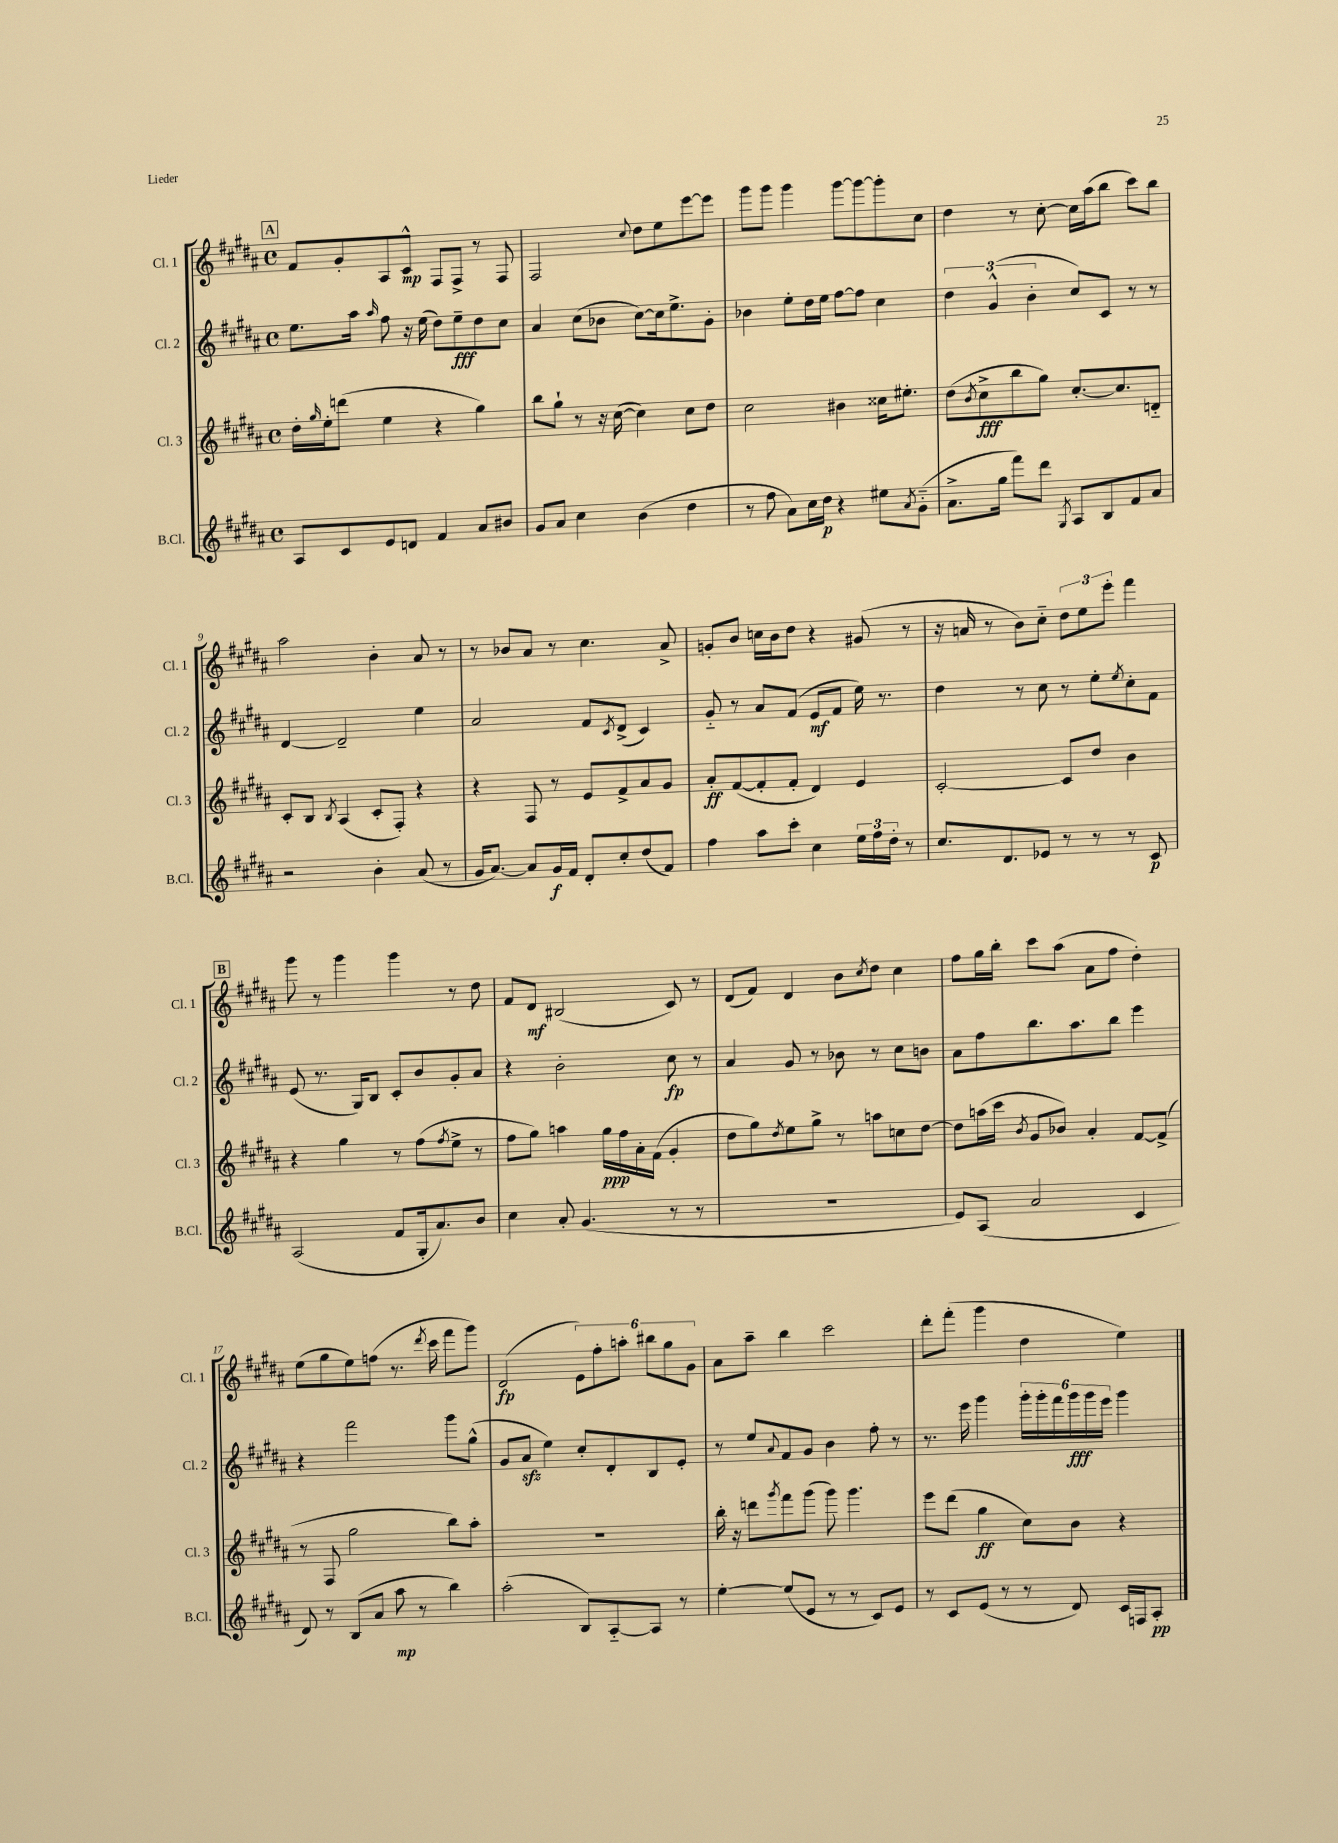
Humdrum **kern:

**kern	**dynam	**kern	**dynam	**kern	**dynam	**kern	**dynam
*part4	*part4	*part3	*part3	*part2	*part2	*part1	*part1
*staff4	*staff4	*staff3	*staff3	*staff2	*staff2	*staff1	*staff1
*I"B.Cl.	*	*I"Cl. 3	*	*I"Cl. 2	*	*I"Cl. 1	*
*I'B.Cl.	*	*I'Cl. 3	*	*I'Cl. 2	*	*I'Cl. 1	*
*clefG2	*	*clefG2	*	*clefG2	*	*clefG2	*
*k[f#c#g#d#a#]	*	*k[f#c#g#d#a#]	*	*k[f#c#g#d#a#]	*	*k[f#c#g#d#a#]	*
*M4/4	*	*M4/4	*	*M4/4	*	*M4/4	*
*met(c)	*	*met(c)	*	*met(c)	*	*met(c)	*
!!LO:REH:place=s1:t=A
=5	=5	=5	=5	=5	=5	=5	=5
8A#/L	.	16dd#'\LL	.	8.ee\L	.	8f#/L	.
.	.	16qqgg#/	.	.	.	.	.
.	.	16ee'\J	.	.	.	.	.
8c#/	.	(8dddn\J	.	.	.	8g#'/	.
.	.	.	.	16aa#\Jk	.	.	.
.	.	.	.	16qqaa#/	.	.	.
8e/	.	4ee\	.	8ff#\	.	8A#/	.
8dn/J	.	.	.	16r	.	8c#^^/J	mp
.	.	.	.	(16ee\	.	.	.
4f#/	.	4r	.	8dd#\L)	.	8F#/L	.
.	.	.	.	8ee~\	fff	8F#^/J	.
8a#/L	.	4gg#\)	.	8dd#\	.	8r	.
8b#X/J	.	.	.	8cc#\J	.	8F#/	.
=6	=6	=6	=6	=6	=6	=6	=6
8g#/L	.	8bb\L	.	4a#/	.	2F#/	.
8a#/J	.	8gg#`\J	.	.	.	.	.
4cc#\	.	8r	.	(8cc#\L	.	.	.
.	.	16r	.	8b-X\J	.	.	.
.	.	([16cc#\	.	.	.	.	.
.	.	.	.	.	.	8qqcc#/	.
(4b\	.	4cc#\])	.	[8cc#\L)	.	8dd#\L	.
.	.	.	.	16cc#\k]	.	8ee\	.
.	.	.	.	8.ee^\	.	.	.
4dd#\	.	8cc#\L	.	.	.	[8eee\	.
.	.	8dd#\J	.	8g#'\J	.	8eee\J]	.
=7	=7	=7	=7	=7	=7	=7	=7
8r	.	2cc#\	.	4b-X\	.	8ggg#\L	.
8ff#\	.	.	.	.	.	8ggg#\J	.
8a#\L)	.	.	.	8ee'\L	.	4ggg#\	.
16cc#\L	.	.	.	16dd#\L	.	.	.
16dd#\JJ	p	.	.	16ee\JJ	.	.	.
4r	.	4b#X\	.	[8ff#\L	.	[8ggg#\L	.
.	.	.	.	8ff#\J]	.	8ggg#\_	.
8ee#X\L	.	16cc##X\KL	.	4cc#\	.	8ggg#'\]	.
.	.	8.ee#X'\J	.	.	.	.	.
8qa#/	.	.	.	.	.	.	.
(8g#\J	.	.	.	.	.	8cc#\J	.
=8	=8	=8	=8	=8	=8	=8	=8
8.a#^\L	.	(8dd#\L	.	6dd#\	.	4dd#\	.
.	.	8qb/	.	.	.	.	.
.	.	8cc#^\	fff	.	.	.	.
.	.	.	.	(6g#^^/	.	.	.
16gg#\Jk	.	.	.	.	.	.	.
8fff#\L)	.	8bb\	.	.	.	8r	.
.	.	.	.	6b'\	.	.	.
8ddd#\J	.	8gg#\J)	.	.	.	[8cc#'\	.
8qG#/	.	.	.	.	.	.	.
8A#/L	.	[8.cc#'/L	.	8cc#/L)	.	16cc#\LL]	.
.	.	.	.	.	.	(16aa#\J	.
8B/	.	.	.	8c#/J	.	8bb\J	.
.	.	8.cc#/]	.	.	.	.	.
8f#/	.	.	.	8r	.	8ccc#\L)	.
8a#/J	.	8dn/J	.	8r	.	8bb\J	.
!!LO:LB:g=z
=9	=9	=9	=9	=9	=9	=9	=9
2r	.	8c#'/L	.	[4d#/	.	2aa#\	.
.	.	8B/J	.	.	.	.	.
.	.	8qB/	.	.	.	.	.
.	.	(4A#/	.	2d#~/]	.	.	.
4b'\	.	8c#'/L	.	.	.	4b'\	.
.	.	8F#'/J)	.	.	.	.	.
(8a#/	.	4r	.	4ee\	.	8a#/	.
8r	.	.	.	.	.	8r	.
=10	=10	=10	=10	=10	=10	=10	=10
16g#/KL	.	4r	.	2a#/	.	8r	.
[8.a#/J)	.	.	.	.	.	.	.
.	.	.	.	.	.	8b-X/L	.
8a#/L]	.	8F#/	.	.	.	8a#/J	.
16g#/L	f	8r	.	.	.	8r	.
16f#/JJ	.	.	.	.	.	.	.
8d#'/L	.	8e/L	.	8f#/L	.	4.cc#\	.
.	.	.	.	8qc#/	.	.	.
8cc#'/	.	8f#^/	.	(8d#^/J	.	.	.
(8dd#/	.	8a#/	.	4c#/)	.	.	.
8f#/J)	.	8g#/J	.	.	.	8a#^/	.
=11	=11	=11	=11	=11	=11	=11	=11
4ff#\	.	8a#'/L	ff	8g#/	.	8gn'/L	.
.	.	([8f#/	.	8r	.	8b/J	.
8aa#\L	.	8f#'/]	.	8a#/L	.	16ccn\LL	.
.	.	.	.	.	.	16b\J	.
8ccc#'\J	.	8f#'/J	.	(8f#/J	.	8dd#\J	.
4cc#\	.	4d#/)	.	8e/L	mf	4r	.
.	.	.	.	8f#/J	.	.	.
24ee\LL	.	4e/	.	16ee\)	.	(8g#X/	.
24ff#\	.	.	.	.	.	.	.
.	.	.	.	8.r	.	.	.
24dd#'\JJ	.	.	.	.	.	.	.
8r	.	.	.	.	.	8r	.
=12	=12	=12	=12	=12	=12	=12	=12
8.cc#/L	.	[2c#'/	.	4dd#\	.	16r	.
.	.	.	.	.	.	16an/	.
.	.	.	.	.	.	8r	.
8.d#/	.	.	.	.	.	.	.
.	.	.	.	8r	.	8b\L)	.
8e-X/J	.	.	.	8cc#\	.	8cc#\J	.
8r	.	8c#/L]	.	8r	.	12dd#\L	.
.	.	.	.	.	.	12ee\	.
8r	.	8dd#/J	.	8ee'\L	.	.	.
.	.	.	.	.	.	12eee'\J	.
.	.	.	.	8qee/	.	.	.
8r	.	4b\	.	8cc#'\	.	4fff#\	.
8c#/	p	.	.	8f#\J	.	.	.
!!LO:LB:g=z
!!LO:REH:place=s1:t=B
=13	=13	=13	=13	=13	=13	=13	=13
(2A#/	.	4r	.	(8e/	.	8ggg#\	.
.	.	.	.	8.r	.	8r	.
.	.	4gg#\	.	.	.	4ggg#\	.
.	.	.	.	16G#/KL)	.	.	.
.	.	.	.	8B/J	.	.	.
8f#/L	.	8r	.	8c#'/L	.	4ggg#\	.
16G#'/k	.	(8ff#\L	.	8b/	.	.	.
8.a#/)	.	.	.	.	.	.	.
.	.	8qff#/	.	.	.	.	.
.	.	8ee^\J	.	8g#'/	.	8r	.
8b/J	.	8r	.	8a#/J	.	8dd#\	.
=14	=14	=14	=14	=14	=14	=14	=14
4cc#\	.	8ff#\L	.	4r	.	8f#/L	.
.	.	8gg#\J)	.	.	.	8d#/J	mf
8a#'/	.	4aan\	.	2b'\	.	(2B#X/	.
(4.g#/	.	.	.	.	.	.	.
.	.	16gg#\LL	ppp	.	.	.	.
.	.	16ff#\	.	.	.	.	.
.	.	16a#'\	.	.	.	.	.
.	.	(16f#\JJ	.	.	.	.	.
8r	.	4g#'/	.	8cc#\	fp	8c#/)	.
8r	.	.	.	8r	.	8r	.
=15	=15	=15	=15	=15	=15	=15	=15
1r	.	8dd#\L	.	4a#/	.	(8d#/L	.
.	.	8gg#\)	.	.	.	8f#/J)	.
.	.	8qdd#/	.	.	.	.	.
.	.	8ee\	.	8g#/	.	4d#/	.
.	.	8gg#^\J	.	8r	.	.	.
.	.	8r	.	8b-X\	.	8b\L	.
.	.	.	.	.	.	8qcc#/	.
.	.	8aan\L	.	8r	.	8dd#\J	.
.	.	8ccn\	.	8cc#\L	.	4cc#\	.
.	.	[8dd#\J	.	8bn\J	.	.	.
=16	=16	=16	=16	=16	=16	=16	=16
8e/L)	.	8dd#\L]	.	8a#\L	.	8ff#\L	.
(8A#/J	.	(16aan\L	.	8ff#\	.	16gg#\L	.
.	.	16ccc#\JJ	.	.	.	16bb'\JJ	.
.	.	8qb/	.	.	.	.	.
2a#/	.	8g#/L	.	8.bb\	.	8ccc#\L	.
.	.	8b-X/J)	.	.	.	(8aa#\J	.
.	.	.	.	8.aa#\	.	.	.
.	.	4a#'/	.	.	.	8a#\L	.
.	.	.	.	8bb\J	.	8ff#\J	.
4c#/	.	[8f#/L	.	4eee\	.	4dd#'\)	.
.	.	(8f#^/J]	.	.	.	.	.
!!LO:LB:g=z
=17	=17	=17	=17	=17	=17	=17	=17
8d#/)	.	8r	.	4r	.	(8ee\L	.
8r	.	8F#/	.	.	.	8gg#\	.
(8B/L	.	2gg#\	.	2fff#\	.	8ee\)	.
8a#/J	.	.	.	.	.	(8ffn\J	.
8aa#\	mp	.	.	.	.	8.r	.
8r	.	.	.	.	.	.	.
.	.	.	.	.	.	8qddd#/	.
.	.	.	.	.	.	16ccc#\	.
4bb\)	.	8bb\L)	.	8ggg#\L	.	8fff#\L	.
.	.	8aa#'\J	.	(8gg#^^\J	.	8ggg#\J)	.
=18	=18	=18	=18	=18	=18	=18	=18
(2aa#'\	.	1r	.	8g#/L	.	(2d#/	fp
.	.	.	.	8a#zz/J	.	.	.
.	.	.	.	4ee\)	.	.	.
8B/L)	.	.	.	8cc#'/L	.	12e\L)	.
.	.	.	.	.	.	12ff#'\	.
[8A#/	.	.	.	8d#'/	.	.	.
.	.	.	.	.	.	12aan'\J	.
8A#/J]	.	.	.	8B/	.	12bb#X\L	.
.	.	.	.	.	.	12gg#\	.
8r	.	.	.	8e'/J	.	.	.
.	.	.	.	.	.	12g#\J	.
=19	=19	=19	=19	=19	=19	=19	=19
[4ee'\	.	16bb'\	.	8r	.	8a#\L	.
.	.	16r	.	.	.	.	.
.	.	8dddn\L	.	8ee/L	.	8aa#~\J	.
.	.	8qggg#/	.	8qqa#/	.	.	.
(8ee/L]	.	8fff#\	.	8f#/	.	4bb\	.
8e/J	.	(8ggg#\J	.	8g#/J	.	.	.
8r	.	8ggg#\)	.	4b\	.	2ccc#\	.
8r	.	4.ggg#\	.	.	.	.	.
8c#/L)	.	.	.	8ff#'\	.	.	.
8e/J	.	.	.	8r	.	.	.
=20	=20	=20	=20	=20	=20	=20	=20
8r	.	8eee\L	.	8.r	.	8ddd#'\L	.
8c#/L	.	(8ddd#\J	.	.	.	(8fff#'\J	.
.	.	.	.	16eee\	.	.	.
(8e/J	.	4gg#\	ff	4ggg#\	.	4ggg#\	.
8r	.	.	.	.	.	.	.
8r	.	8cc#\L)	.	24ggg#'\LL	.	4dd#\	.
.	.	.	.	24ggg#'\	.	.	.
.	.	.	.	24fff#\	.	.	.
8d#/)	.	8b\J	.	24ggg#\	fff	.	.
.	.	.	.	24ggg#\	.	.	.
.	.	.	.	24eee\JJ	.	.	.
16c#/LL	.	4r	.	4ggg#\	.	4ee\)	.
16Fn/J	.	.	.	.	.	.	.
8A#'/J	pp	.	.	.	.	.	.
==	==	==	==	==	==	==	==
*-	*-	*-	*-	*-	*-	*-	*-
